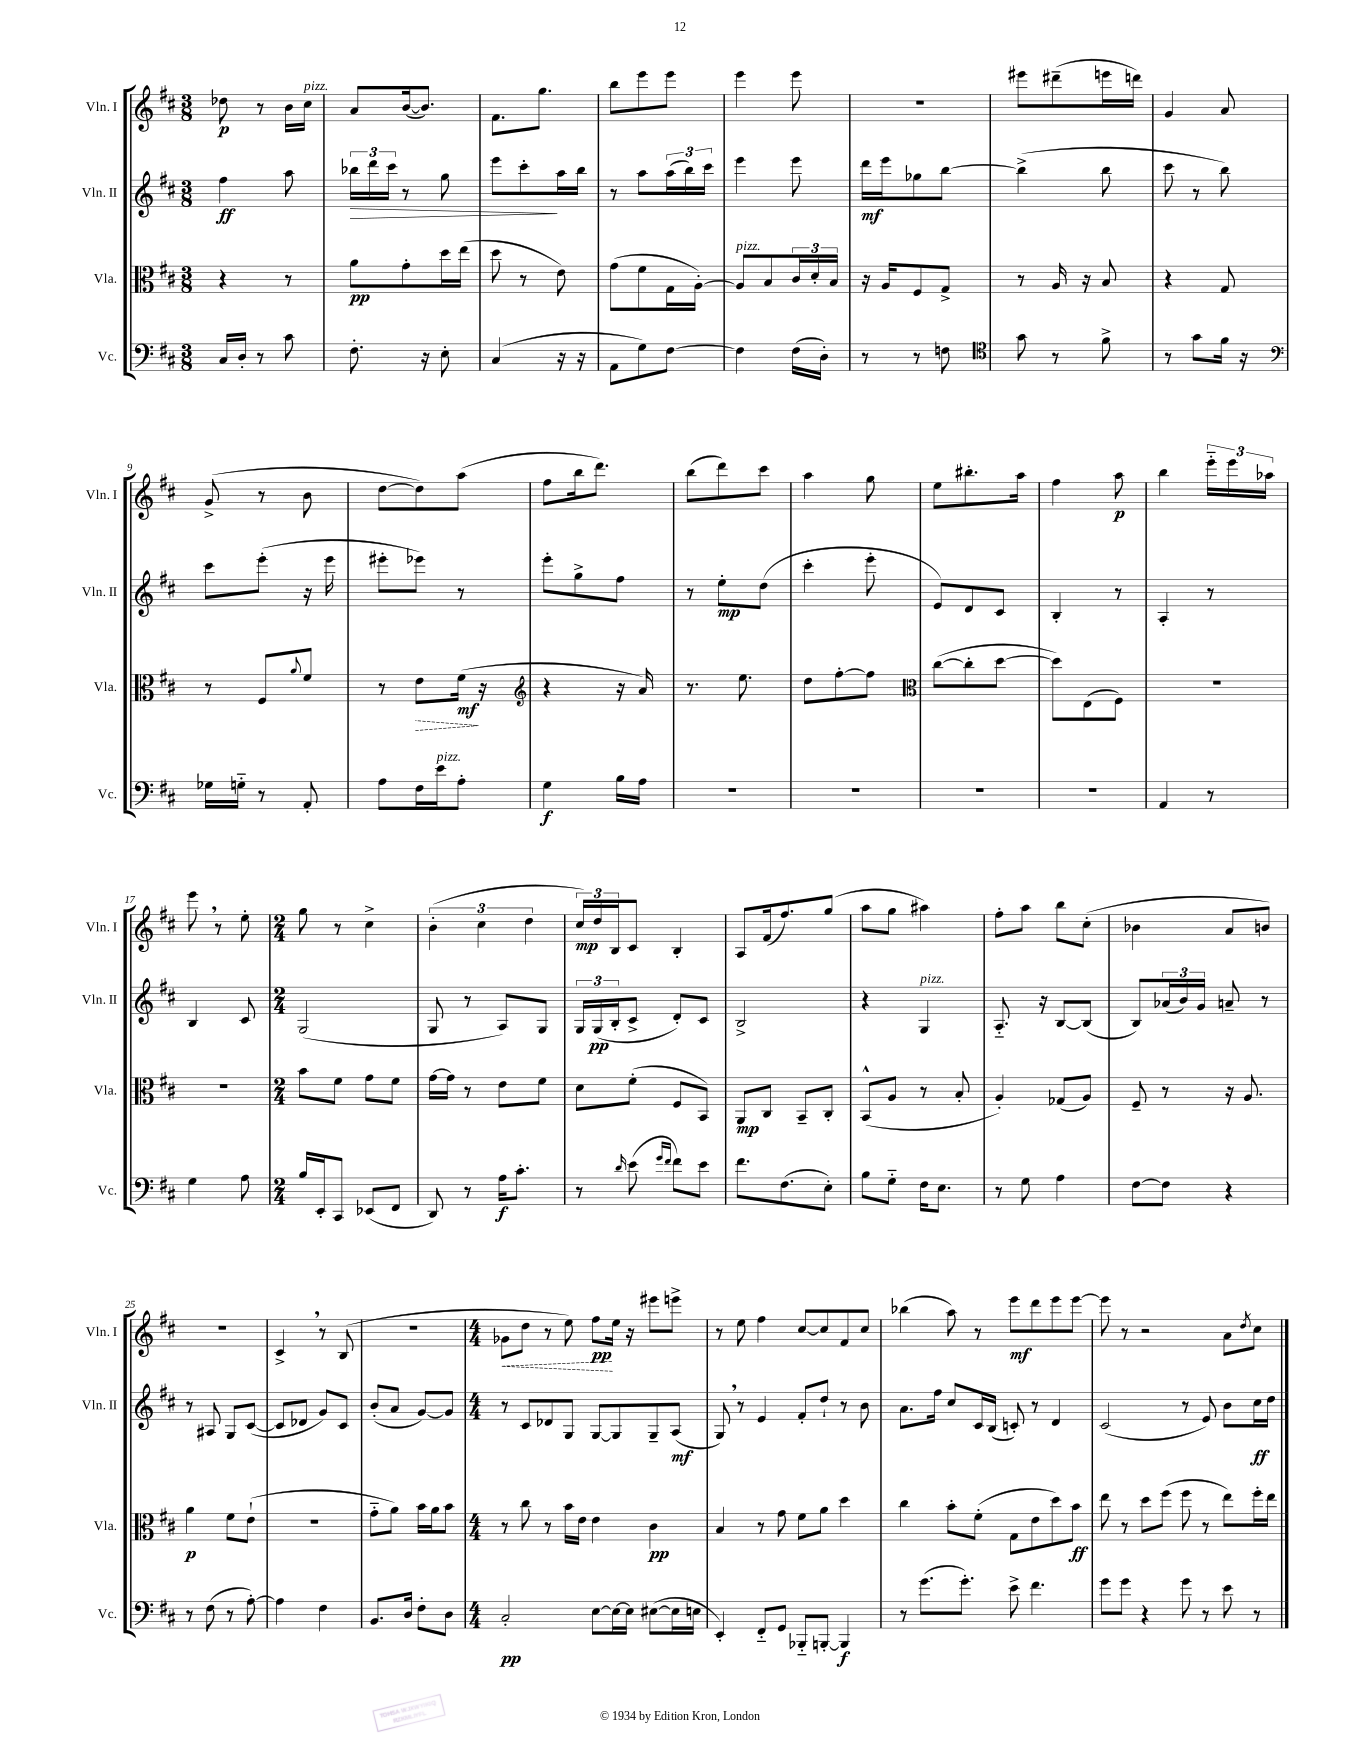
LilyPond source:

<<
\new StaffGroup <<
\new Staff = "s0" \with { instrumentName = "Vln. I" shortInstrumentName = "Vln. I" } {
    \clef treble \key d \major \numericTimeSignature \time 3/8
    des''8\p r8 b'16 cis''16^\markup { \italic "pizz." } |
    a'8 b'16~( b'8.) |
    fis'8. g''8. |
    b''8 e'''8 e'''8 |
    e'''4 e'''8 |
    R4. |
    eis'''8 dis'''8--( e'''16 d'''16) |
    g'4 a'8 |
    g'8->( r8 b'8 |
    d''8~ d''8) a''8( |
    fis''8 b''16 d'''8.) |
    b''8( d'''8) cis'''8 |
    a''4 g''8 |
    e''8 bis''8.-. a''16 |
    fis''4 a''8\p |
    b''4 \tuplet 3/2 { e'''16-_ e'''16 aes''16 } |
    e'''8 \breathe r8 e''8-. |
    \numericTimeSignature \time 2/4 g''8 r8 cis''4-> |
    \tuplet 3/2 { b'4-.( cis''4 d''4 } |
    \tuplet 3/2 { cis''16\mp) d''16 b16 } cis'8 b4-. |
    a8 fis'16( fis''8.) g''8( |
    a''8 g''8 ais''4) |
    fis''8-. a''8 b''8 cis''8-.( |
    bes'4 a'8 b'8) |
    r2 |
    cis'4-> \breathe r8 b8( |
    r2 |
    \numericTimeSignature \time 4/4 \once \override Hairpin.style = #'dashed-line ges'8\< d''8 r8 e''8) fis''8\pp\! e''16 r16 eis'''8 e'''8-> |
    r8 e''8 fis''4 cis''8~ cis''8 fis'8 cis''8 |
    bes''4( a''8) r8 e'''8\mf d'''8 e'''8 e'''8~ |
    e'''8 r8 r2 a'8 \acciaccatura { d''8 } cis''8 \bar "|." |
}
\new Staff = "s1" \with { instrumentName = "Vln. II" shortInstrumentName = "Vln. II" } {
    \clef treble \key d \major \numericTimeSignature \time 3/8
    fis''4\ff a''8 |
    \tuplet 3/2 { bes''16\> d'''16 cis'''16 } r8 g''8 |
    e'''8 cis'''8-.\! a''16 b''16 |
    r8 a''8 \tuplet 3/2 { a''16( b''16) cis'''16 } |
    e'''4 e'''8 |
    d'''16\mf e'''16 ges''8 b''8~ |
    b''4->( b''8 |
    cis'''8 r8 b''8) |
    cis'''8 e'''8-.( r16 e'''16 |
    eis'''8-. ees'''8) r8 |
    e'''8-. g''8-> fis''8 |
    r8 e''8-.\mp d''8( |
    cis'''4-. e'''8-. |
    e'8) d'8 cis'8 |
    b4-. r8 |
    a4-. r8 |
    b4 cis'8 |
    \numericTimeSignature \time 2/4 g2( |
    g8 r8 a8) g8 |
    \tuplet 3/2 { g16 g16\pp( b16-. } cis'8-> d'8-.) cis'8 |
    b2-> |
    r4 g4^\markup { \italic "pizz." } |
    a8.-_ r16 b8~ b8( |
    b8) \tuplet 3/2 { aes'16( b'16) g'16 } a'8-- r8 |
    r8 ais8 g8 cis'8~( |
    cis'8 des'8 g'8) cis'8 |
    b'8-.( a'8 g'8~) g'8 |
    \numericTimeSignature \time 4/4 r8 cis'8 des'8 g8 g8~ g8 g8-- a8\mf( |
    g8) \breathe r8 e'4 fis'8-. d''8-! r8 b'8 |
    a'8. fis''16 cis''8 cis'16 b16( c'8-.) r8 d'4 |
    cis'2( r8 e'8) b'8 cis''16\ff d''16 \bar "|." |
}
\new Staff = "s2" \with { instrumentName = "Vla." shortInstrumentName = "Vla." } {
    \clef alto \key d \major \numericTimeSignature \time 3/8
    r4 r8 |
    a'8\pp g'8-. d''16 e''16( |
    d''8 r8 e'8) |
    g'8( fis'8 g16 a16~-.) |
    a8^\markup { \italic "pizz." } b8 \tuplet 3/2 { cis'16 d'16-. b16 } |
    r16 a16 fis8 g8-> |
    r8 a16 r16 b8 |
    r4 g8 |
    r8 fis8 \appoggiatura { a'8 } fis'8 |
    r8 \once \override Hairpin.style = #'dashed-line e'8\> fis'16\mf\!( r16 |
    \clef treble r4 r16 a'16) |
    r8. e''8. |
    d''8 fis''8~-. fis''8 |
    \clef alto cis''8~( cis''8-. d''8~ |
    d''8) e8( fis8) |
    R4. |
    R4. |
    \numericTimeSignature \time 2/4 b'8 fis'8 g'8 fis'8 |
    g'16~ g'16 r8 e'8 fis'8 |
    d'8 fis'8-.( fis8 b,8) |
    a,8\mp cis8 b,8-- cis8-. |
    b,8-^( a8 r8 b8-. |
    a4-.) ges8( a8) |
    fis8-- r8 r16 a8. |
    a'4\p fis'8 e'8-!( |
    R2 |
    g'8-_ a'8) b'16 a'16 b'8 |
    \numericTimeSignature \time 4/4 r8 cis''8 r8 b'16 e'16 e'4 cis'4\pp |
    b4 r8 g'8 fis'8 a'8 d''4 |
    cis''4 b'8-. fis'8-.( g8 e'8 d''8) b'8\ff |
    e''8 r8 d''8 fis''8( fis''8 r8 e''8) fis''16-. e''16 \bar "|." |
}
\new Staff = "s3" \with { instrumentName = "Vc." shortInstrumentName = "Vc." } {
    \clef bass \key d \major \numericTimeSignature \time 3/8
    cis16 d16-. r8 cis'8 |
    fis8.-. r16 e8-. |
    cis4( r16 r16 |
    a,8 g8) fis8~ |
    fis4 fis16( d16-.) |
    r8 r8 f8 |
    \clef tenor g'8 r8 fis'8-> |
    r8 g'8 fis'16 r16 |
    \clef bass ges16 g16-_ r8 a,8-. |
    a8 fis16 e'16^\markup { \italic "pizz." } a8-. |
    g4\f b16 a16 |
    R4. |
    R4. |
    R4. |
    R4. |
    a,4 r8 |
    g4 a8 |
    \numericTimeSignature \time 2/4 b16 e,16-. cis,8 ees,8( fis,8 |
    d,8) r8 a16\f cis'8.-. |
    r8 \grace { d'16 } e'8( \grace { g'16 fis'16 } fis'8) e'8 |
    fis'8. fis8.( e8-.) |
    b8 g8-_ fis16 e8. |
    r8 g8 a4 |
    fis8~ fis8 r4 |
    r8 fis8( r8 a8~-.) |
    a4 fis4 |
    b,8. d16 fis8-. d8 |
    \numericTimeSignature \time 4/4 cis2-.\pp e8~ e16~ e16 eis8~( eis16 e16 |
    e,4-.) fis,8-_ g,8 bes,,8-_ b,,8~-. b,,4\f |
    r8 g'8.( g'8.-.) e'8-> fis'4. |
    g'8 g'8 r4 g'8 r8 e'8 r8 \bar "|." |
}
>>
>>
